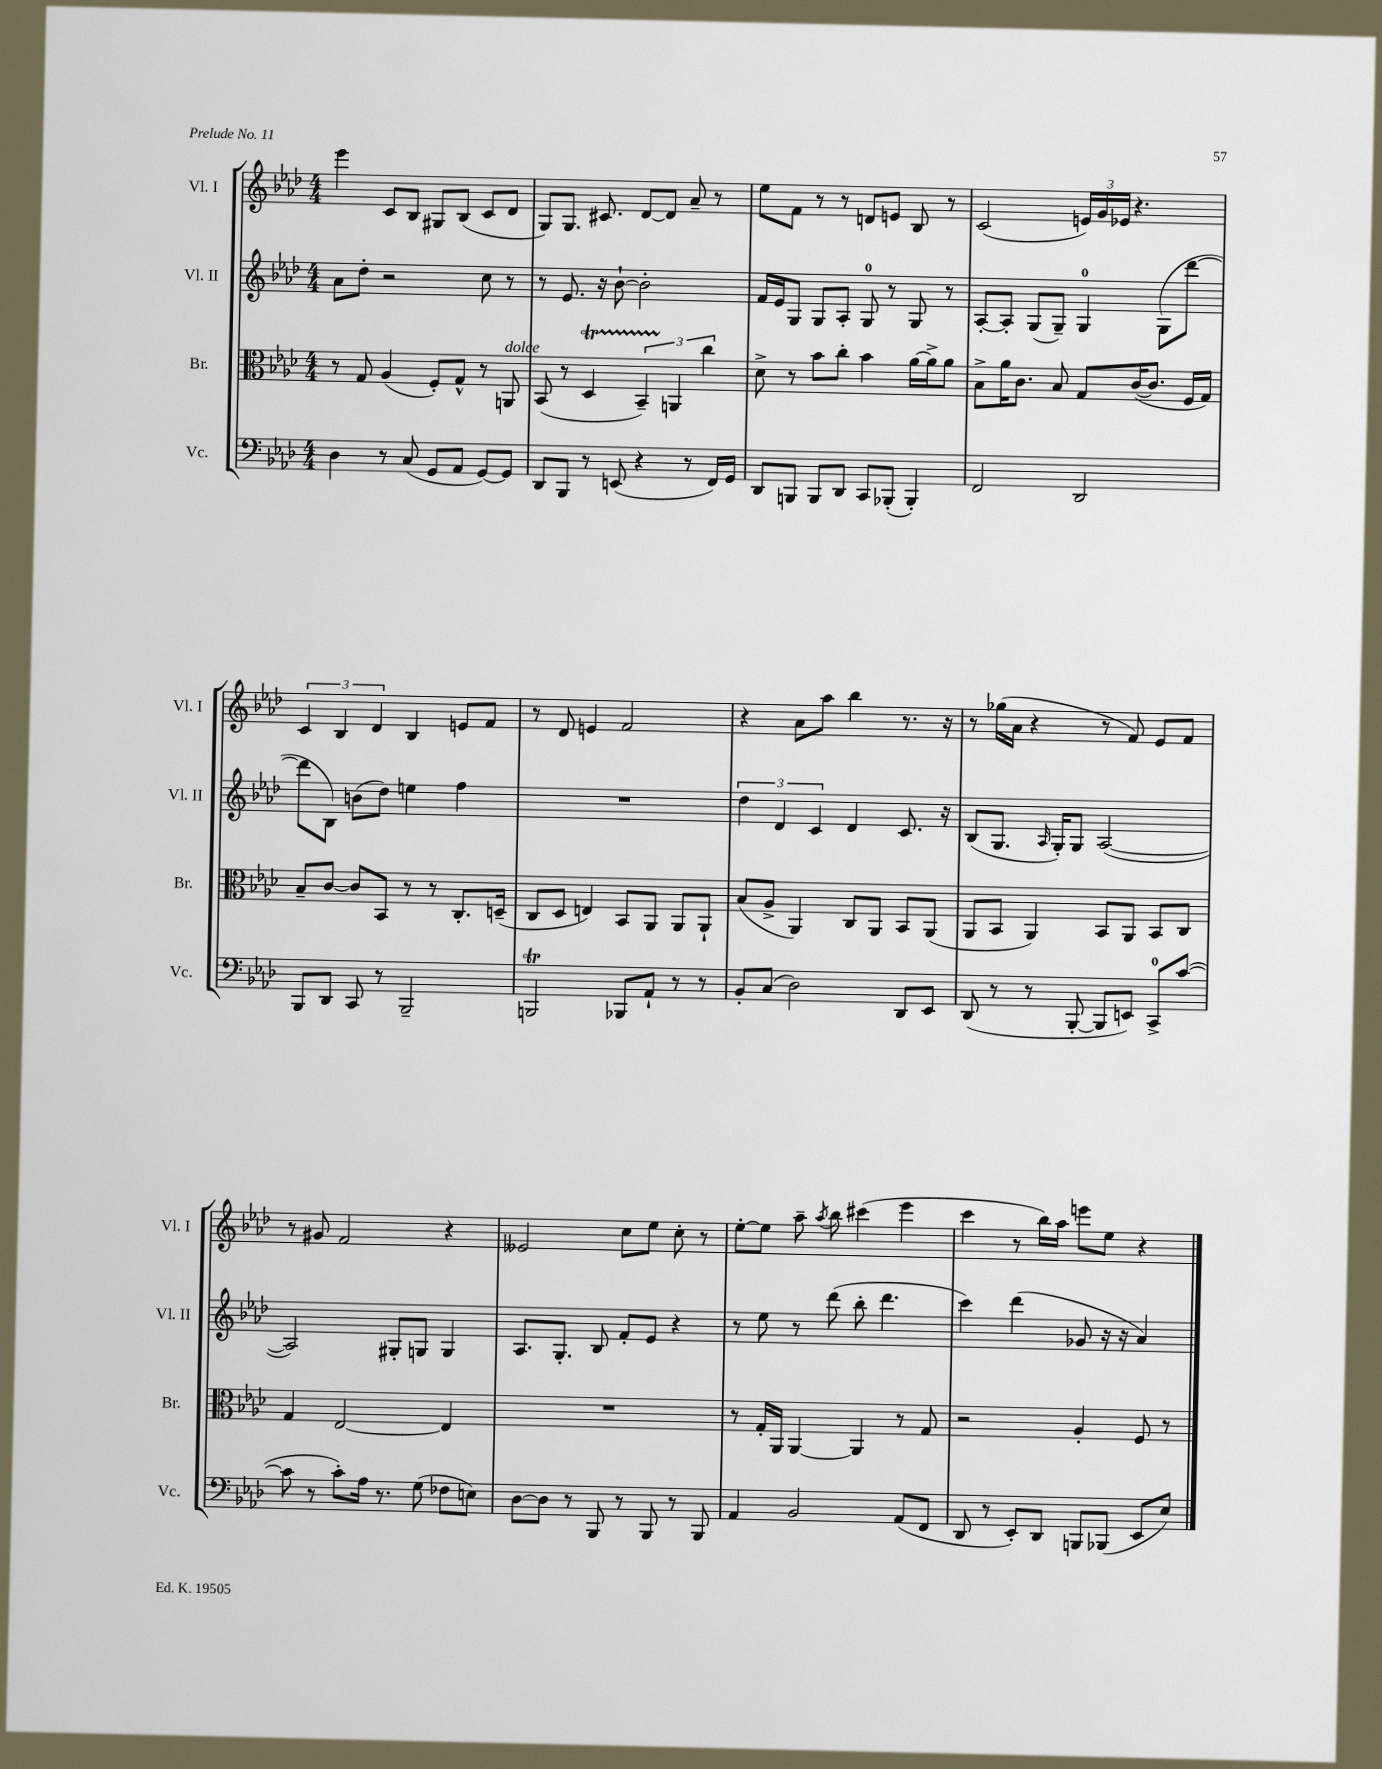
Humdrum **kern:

**kern	**kern	**kern	**kern
*staff4	*staff3	*staff2	*staff1
*clefF4	*clefC3	*clefG2	*clefG2
*k[b-e-a-d-]	*k[b-e-a-d-]	*k[b-e-a-d-]	*k[b-e-a-d-]
*M4/4	*M4/4	*M4/4	*M4/4
4D-	8r	8a-	4eee-
.	8G	8dd-'	.
8r	(4A-	2r	8c
(8C	.	.	8B-
8GG	8F')	.	8G#
8AA-	8G^^	.	(8B-
[8GG)	8r	8cc	8c
8GG]	8AA	8r	8d-
=	=	=	=
8DD-	(8BB-	8r	8G)
8BBB-	8r	8.e-	8.G
8r	4D-	.	.
.	.	16r	8.c#
(8EE	.	[8b-`	.
4r	6BB-~)	2b-']	[8d-
.	.	.	8d-]
.	6AA	.	.
8r	.	.	8a-~
.	6cc	.	.
16FF)	.	.	8r
16GG	.	.	.
=	=	=	=
8DD-	8d-^	16f	8ee-
.	.	16e-	.
8BBB	8r	8G	8f
8BBB	8b-	8G	8r
8DD-	8cc'	8A-'	8r
8CC	4b-	8G	8d
(8BBB-'	.	8r	8e
4BBB-')	[16a-	8G	8B-
.	16a-^]	.	.
.	8a-	8r	8r
=	=	=	=
2FF	8B-^	[8A-'	(2c
.	16a-	8A-']	.
.	8.c	.	.
.	.	(8G	.
.	8B-	8G~)	.
2DD-	8G	4G	24e)
.	.	.	24g
.	.	.	24e-
.	([16c	.	4.r
.	8.c]	.	.
.	.	(8G	.
.	16F	[8ddd-	.
.	16G)	.	.
=	=	=	=
8BBB-	8B-~	8ddd-]	6c
8DD-	[8c	8B-)	.
.	.	.	6B-
8CC	8c]	(8b	.
.	.	.	6d-
8r	8BB-	8dd-)	.
2BBB-~	8r	4ee	4B-
.	8r	.	.
.	8.C'	4ff	8e
.	.	.	8f
.	(16D~	.	.
=	=	=	=
2BBB	8C	1r	8r
.	8D-	.	8d-
.	4E)	.	4e
8BBB-	8BB-	.	2f
8AA-`	8AA-	.	.
8r	8AA-	.	.
8r	8AA-`	.	.
=	=	=	=
8BB-'	(8B-	6dd-	4r
(8C	8A-^	.	.
.	.	6d-	.
2D-)	4AA-)	.	8a-
.	.	6c	.
.	.	.	8aa-
.	8C	4d-	4bb-
.	8AA-	.	.
8DD-	8BB-	8.c	8.r
8EE-	(8AA-	.	.
.	.	16r	16r
=	=	=	=
(8DD-	8AA-	(8B-	8r
8r	8BB-	8.G	(16gg-
.	.	.	16a-
8r	4AA-)	.	4r
.	.	16qqA-	.
.	.	16G')	.
[8BBB-'	.	8G	.
8BBB-]	8BB-	([2A-	8r
8EE)	8AA-	.	8f)
8CC^	8BB-	.	8e-
([8c	8C	.	8f
=	=	=	=
8c]	4G	2A-])	8r
8r	.	.	8g#
8c')	[2E-	.	2f
16A-	.	.	.
8.r	.	.	.
.	.	8G#'	.
(8G	.	8G	.
8F-	4E-]	4G	4r
8E)	.	.	.
=	=	=	=
[8D-	1r	8.A-	2e--
8D-]	.	.	.
.	.	8.G'	.
8r	.	.	.
8BBB-	.	8B-	.
8r	.	8f'	8cc
8BBB-	.	8e-	8ee-
8r	.	4r	8cc'
8BBB-	.	.	8r
=	=	=	=
4AA-	8r	8r	[8ee-'
.	16G'	8ee-	8ee-]
.	16AA-	.	.
2BB-	[4AA-	8r	8aa-~
.	.	.	8qaa-
.	.	(8ddd-	8bb-
.	4AA-]	8bb-'	(4ccc#
.	.	4.ddd-	.
(8AA-	8r	.	4eee-
8FF	8G	.	.
=	=	=	=
8DD-	2r	4ccc)	4ccc
8r	.	.	.
8EE-')	.	(4ddd-	8r
8DD-	.	.	16bb-)
.	.	.	16aa-
8BBB	4A-'	8g-	8eee
(8BBB-	.	16r	8ee-
.	.	16r	.
8EE-	8F	4a-)	4r
8E-)	8r	.	.
==	==	==	==
*-	*-	*-	*-
